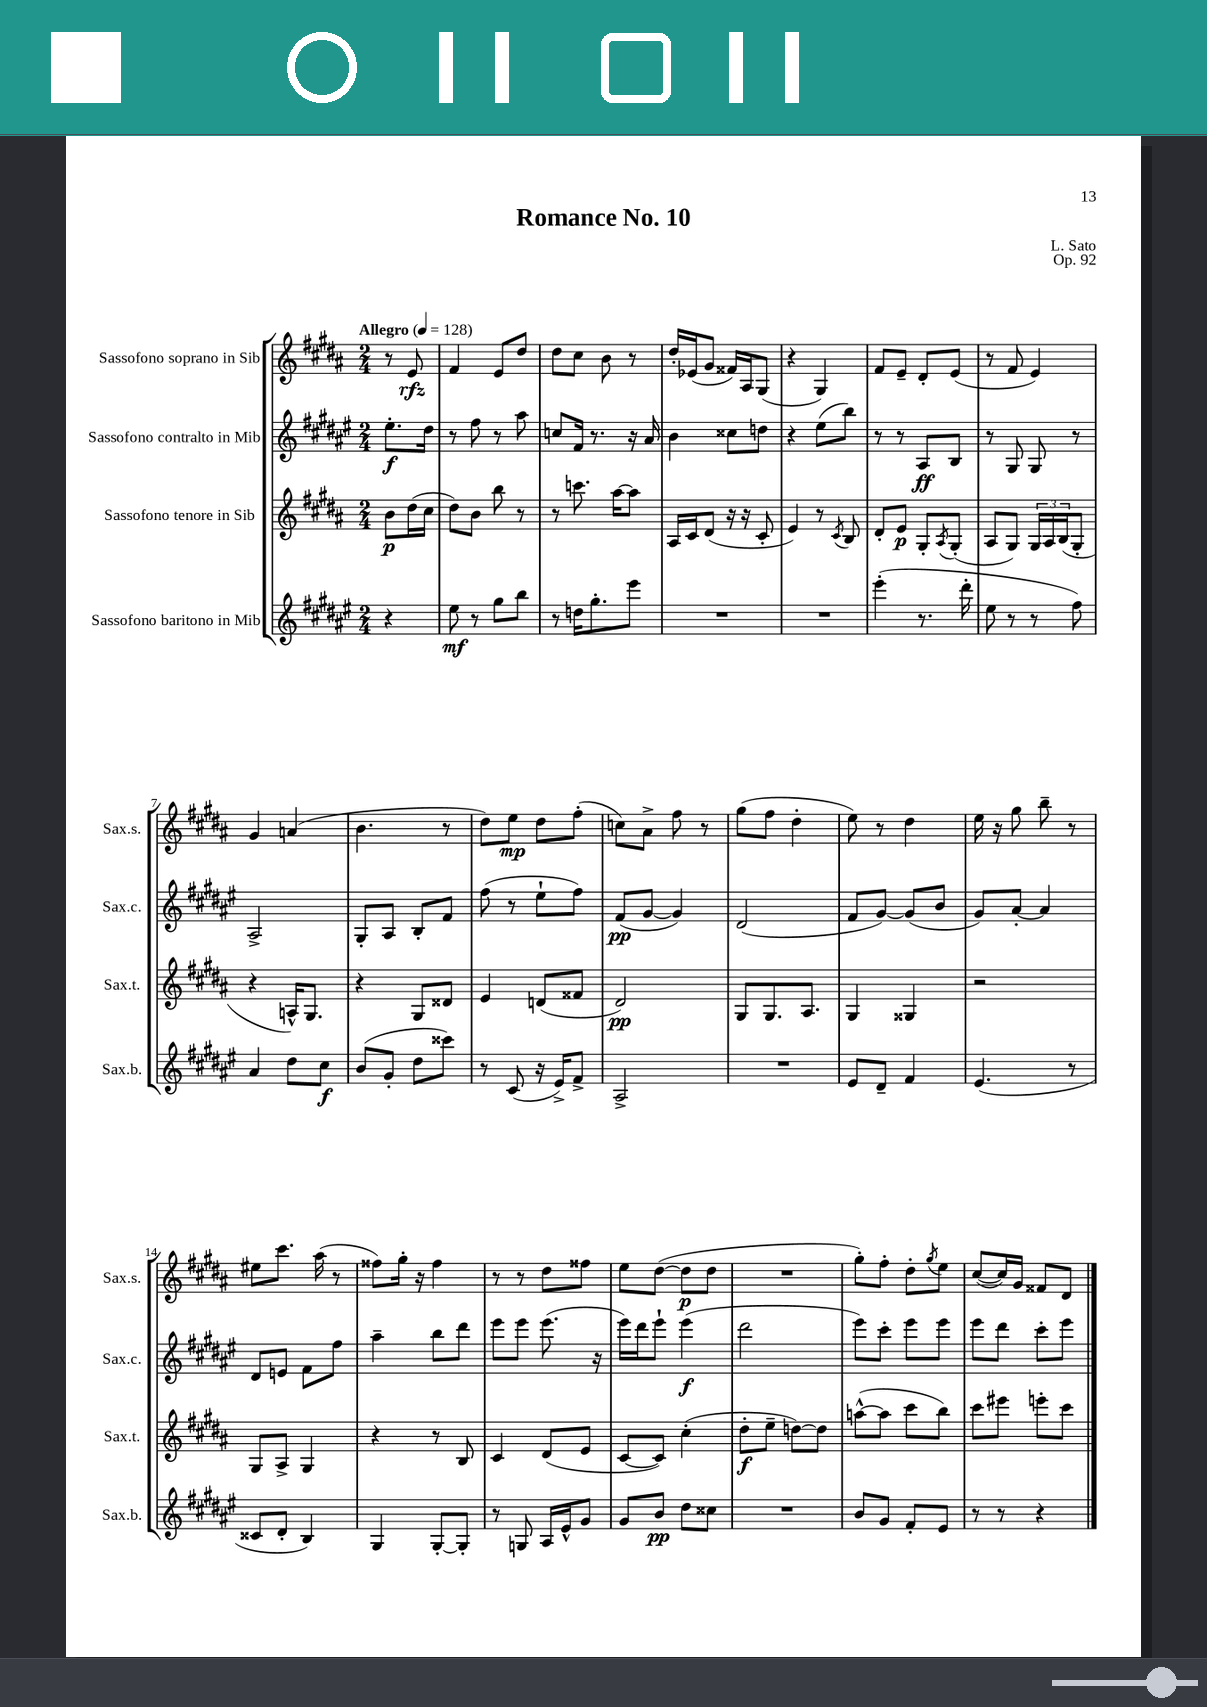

**kern	**dynam	**kern	**dynam	**kern	**dynam	**kern	**dynam
*part4	*part4	*part3	*part3	*part2	*part2	*part1	*part1
*staff4	*staff4	*staff3	*staff3	*staff2	*staff2	*staff1	*staff1
*I"Sassofono baritono in Mib	*	*I"Sassofono tenore in Sib	*	*I"Sassofono contralto in Mib	*	*I"Sassofono soprano in Sib	*
*I'Sax.b.	*	*I'Sax.t.	*	*I'Sax.c.	*	*I'Sax.s.	*
*clefG2	*	*clefG2	*	*clefG2	*	*clefG2	*
*k[f#c#g#d#a#e#]	*	*k[f#c#g#d#a#]	*	*k[f#c#g#d#a#e#]	*	*k[f#c#g#d#a#]	*
*M2/4	*	*M2/4	*	*M2/4	*	*M2/4	*
*MM128	*	*MM128	*	*MM128	*	*MM128	*
=	=	=	=	=	=	=	=
!	!	!	!	!	!	!LO:TX:a:B:t=Allegro	!
4r	.	8b\L	p	8.ee#'\L	f	8r	.
.	.	(16dd#\L	.	.	.	8e/	rfz
.	.	16cc#\JJ	.	16dd#\Jk	.	.	.
=1	=1	=1	=1	=1	=1	=1	=1
8ee#\	mf	8dd#\L)	.	8r	.	4f#/	.
8r	.	8b\J	.	8ff#\	.	.	.
8gg#\L	.	8bb\	.	8r	.	8e/L	.
8bb\J	.	8r	.	8aa#\	.	8dd#/J	.
=2	=2	=2	=2	=2	=2	=2	=2
8r	.	8r	.	8ccn/L	.	8dd#\L	.
16ddn\KL	.	8.cccn\	.	16f#/Jk	.	8cc#\J	.
8.gg#'\	.	.	.	8.r	.	.	.
.	.	.	.	.	.	8b\	.
.	.	[16aa#\KL	.	.	.	.	.
8eee#\J	.	8aa#\J]	.	16r	.	8r	.
.	.	.	.	16a#/	.	.	.
=3	=3	=3	=3	=3	=3	=3	=3
2r	.	16A#/LL	.	4b\	.	16dd#'/LL	.
.	.	16c#/J	.	.	.	(16e-X/J	.
.	.	(8d#/J	.	.	.	8g#/J	.
.	.	16r	.	8cc##X\L	.	16f##X/LL)	.
.	.	16r	.	.	.	16A#/J	.
.	.	8c#'/	.	8ddn\J	.	(8G#/J	.
=4	=4	=4	=4	=4	=4	=4	=4
2r	.	4e/)	.	4r	.	4r	.
.	.	8r	.	(8ee#\L	.	4G#/)	.
.	.	8qc#/	.	.	.	.	.
.	.	8B/	.	8bb\J)	.	.	.
=5	=5	=5	=5	=5	=5	=5	=5
(4eee#'\	.	8d#'/L	.	8r	.	8f#/L	.
.	.	8e/J	p	8r	.	8e~/J	.
8.r	.	8G#'/L	.	8A#/L	ff	8d#'/L	.
.	.	8qA#/	.	.	.	.	.
.	.	(8G#'/J	.	8B/J	.	(8e/J	.
16ddd#'\	.	.	.	.	.	.	.
=6	=6	=6	=6	=6	=6	=6	=6
8ee#\	.	8A#/L	.	8r	.	8r	.
8r	.	8G#/J)	.	8G#/	.	8f#/	.
8r	.	24G#/LL	.	8G#/	.	4e/)	.
.	.	24A#/	.	.	.	.	.
.	.	(24B/J	.	.	.	.	.
8ff#\)	.	8G#'/J	.	8r	.	.	.
!!LO:LB:g=z
=7	=7	=7	=7	=7	=7	=7	=7
4a#/	.	4r	.	2A#^/	.	4g#/	.
8dd#\L	.	16An^^/KL)	.	.	.	(4an/	.
.	.	8.G#/J	.	.	.	.	.
8cc#\J	f	.	.	.	.	.	.
=8	=8	=8	=8	=8	=8	=8	=8
(8b/L	.	4r	.	8G#'/L	.	4.b\	.
8g#'/J	.	.	.	8A#/J	.	.	.
8dd#\L	.	8G#/L	.	8B'/L	.	.	.
8ccc##X\J)	.	8d##X/J	.	8f#/J	.	8r	.
=9	=9	=9	=9	=9	=9	=9	=9
8r	.	4e/	.	(8ff#\	.	8dd#\L)	.
(8c#/	.	.	.	8r	.	8ee\J	mp
16r	.	(8dn/L	.	8ee#`\L	.	8dd#\L	.
16e#^/KL)	.	.	.	.	.	.	.
8f#^/J	.	8f##X/J	.	8ff#\J)	.	(8ff#'\J	.
=10	=10	=10	=10	=10	=10	=10	=10
2A#^/	.	2d#/)	pp	(8f#/L	pp	8ccn\L)	.
.	.	.	.	[8g#/J	.	8a#^\J	.
.	.	.	.	4g#/])	.	8ff#\	.
.	.	.	.	.	.	8r	.
=11	=11	=11	=11	=11	=11	=11	=11
2r	.	8G#/L	.	(2d#/	.	(8gg#\L	.
.	.	8.G#/	.	.	.	8ff#\J	.
.	.	.	.	.	.	4dd#'\	.
.	.	8.A#/J	.	.	.	.	.
=12	=12	=12	=12	=12	=12	=12	=12
8e#/L	.	4G#/	.	8f#/L	.	8ee\)	.
8d#~/J	.	.	.	[8g#/J)	.	8r	.
4f#/	.	4G##X/	.	(8g#/L]	.	4dd#\	.
.	.	.	.	8b/J	.	.	.
=13	=13	=13	=13	=13	=13	=13	=13
(4.e#/	.	2r	.	8g#/L)	.	16ee\	.
.	.	.	.	.	.	16r	.
.	.	.	.	[8a#'/J	.	8gg#\	.
.	.	.	.	4a#/]	.	8bb~\	.
8r	.	.	.	.	.	8r	.
!!LO:LB:g=z
=14	=14	=14	=14	=14	=14	=14	=14
8c##X/L	.	8G#/L	.	8d#/L	.	8ee#X\L	.
8d#'/J	.	8A#^/J	.	8en/J	.	8.ccc#\J	.
4B/)	.	4G#/	.	8f#\L	.	.	.
.	.	.	.	.	.	(16aa#\	.
.	.	.	.	8ff#\J	.	8r	.
=15	=15	=15	=15	=15	=15	=15	=15
4G#/	.	4r	.	4aa#~\	.	8ff##X\L)	.
.	.	.	.	.	.	16gg#'\Jk	.
.	.	.	.	.	.	16r	.
[8G#'/L	.	8r	.	8bb\L	.	4ff##\	.
8G#'/J]	.	8B/	.	8ddd#\J	.	.	.
=16	=16	=16	=16	=16	=16	=16	=16
8r	.	4c#/	.	8eee#\L	.	8r	.
8Gn/	.	.	.	8eee#\J	.	8r	.
16A#/LL	.	(8d#/L	.	(8.eee#\	.	8dd#\L	.
16e#^^/J	.	.	.	.	.	.	.
8g#/J	.	8e/J	.	.	.	8ff##X\J	.
.	.	.	.	16r	.	.	.
=17	=17	=17	=17	=17	=17	=17	=17
8g#/L	.	[8c#/L	.	16eee#\LL)	.	8ee\L	.
.	.	.	.	16ddd#\J	.	.	.
8b/J	pp	8c#/J])	.	8eee#`\J	.	([8dd#\J	.
8dd#\L	.	(4cc#'\	.	(4eee#\	f	8dd#\L]	p
8cc##X\J	.	.	.	.	.	8dd#\J	.
=18	=18	=18	=18	=18	=18	=18	=18
2r	.	8dd#'\L	f	2ddd#\	.	2r	.
.	.	8ee~\J	.	.	.	.	.
.	.	[8ddn\L)	.	.	.	.	.
.	.	8dd\J]	.	.	.	.	.
=19	=19	=19	=19	=19	=19	=19	=19
8b/L	.	([8aan^^\L	.	8eee#\L)	.	8gg#'\L)	.
8g#/J	.	8aa\J]	.	8ccc#'\J	.	8ff#'\J	.
8f#'/L	.	8ccc#\L	.	8eee#\L	.	8dd#'\L	.
.	.	.	.	.	.	8qgg#/	.
8e#/J	.	8bb\J)	.	8eee#\J	.	8ee\J	.
=20	=20	=20	=20	=20	=20	=20	=20
8r	.	8ccc#\L	.	8eee#\L	.	([8cc#/L	.
8r	.	8eee#X\J	.	8ddd#\J	.	16cc#/L])	.
.	.	.	.	.	.	16g#/JJ	.
4r	.	8eeen'\L	.	8ccc#'\L	.	8f##X/L	.
.	.	8ccc#\J	.	8eee#\J	.	8d#/J	.
==	==	==	==	==	==	==	==
*-	*-	*-	*-	*-	*-	*-	*-
